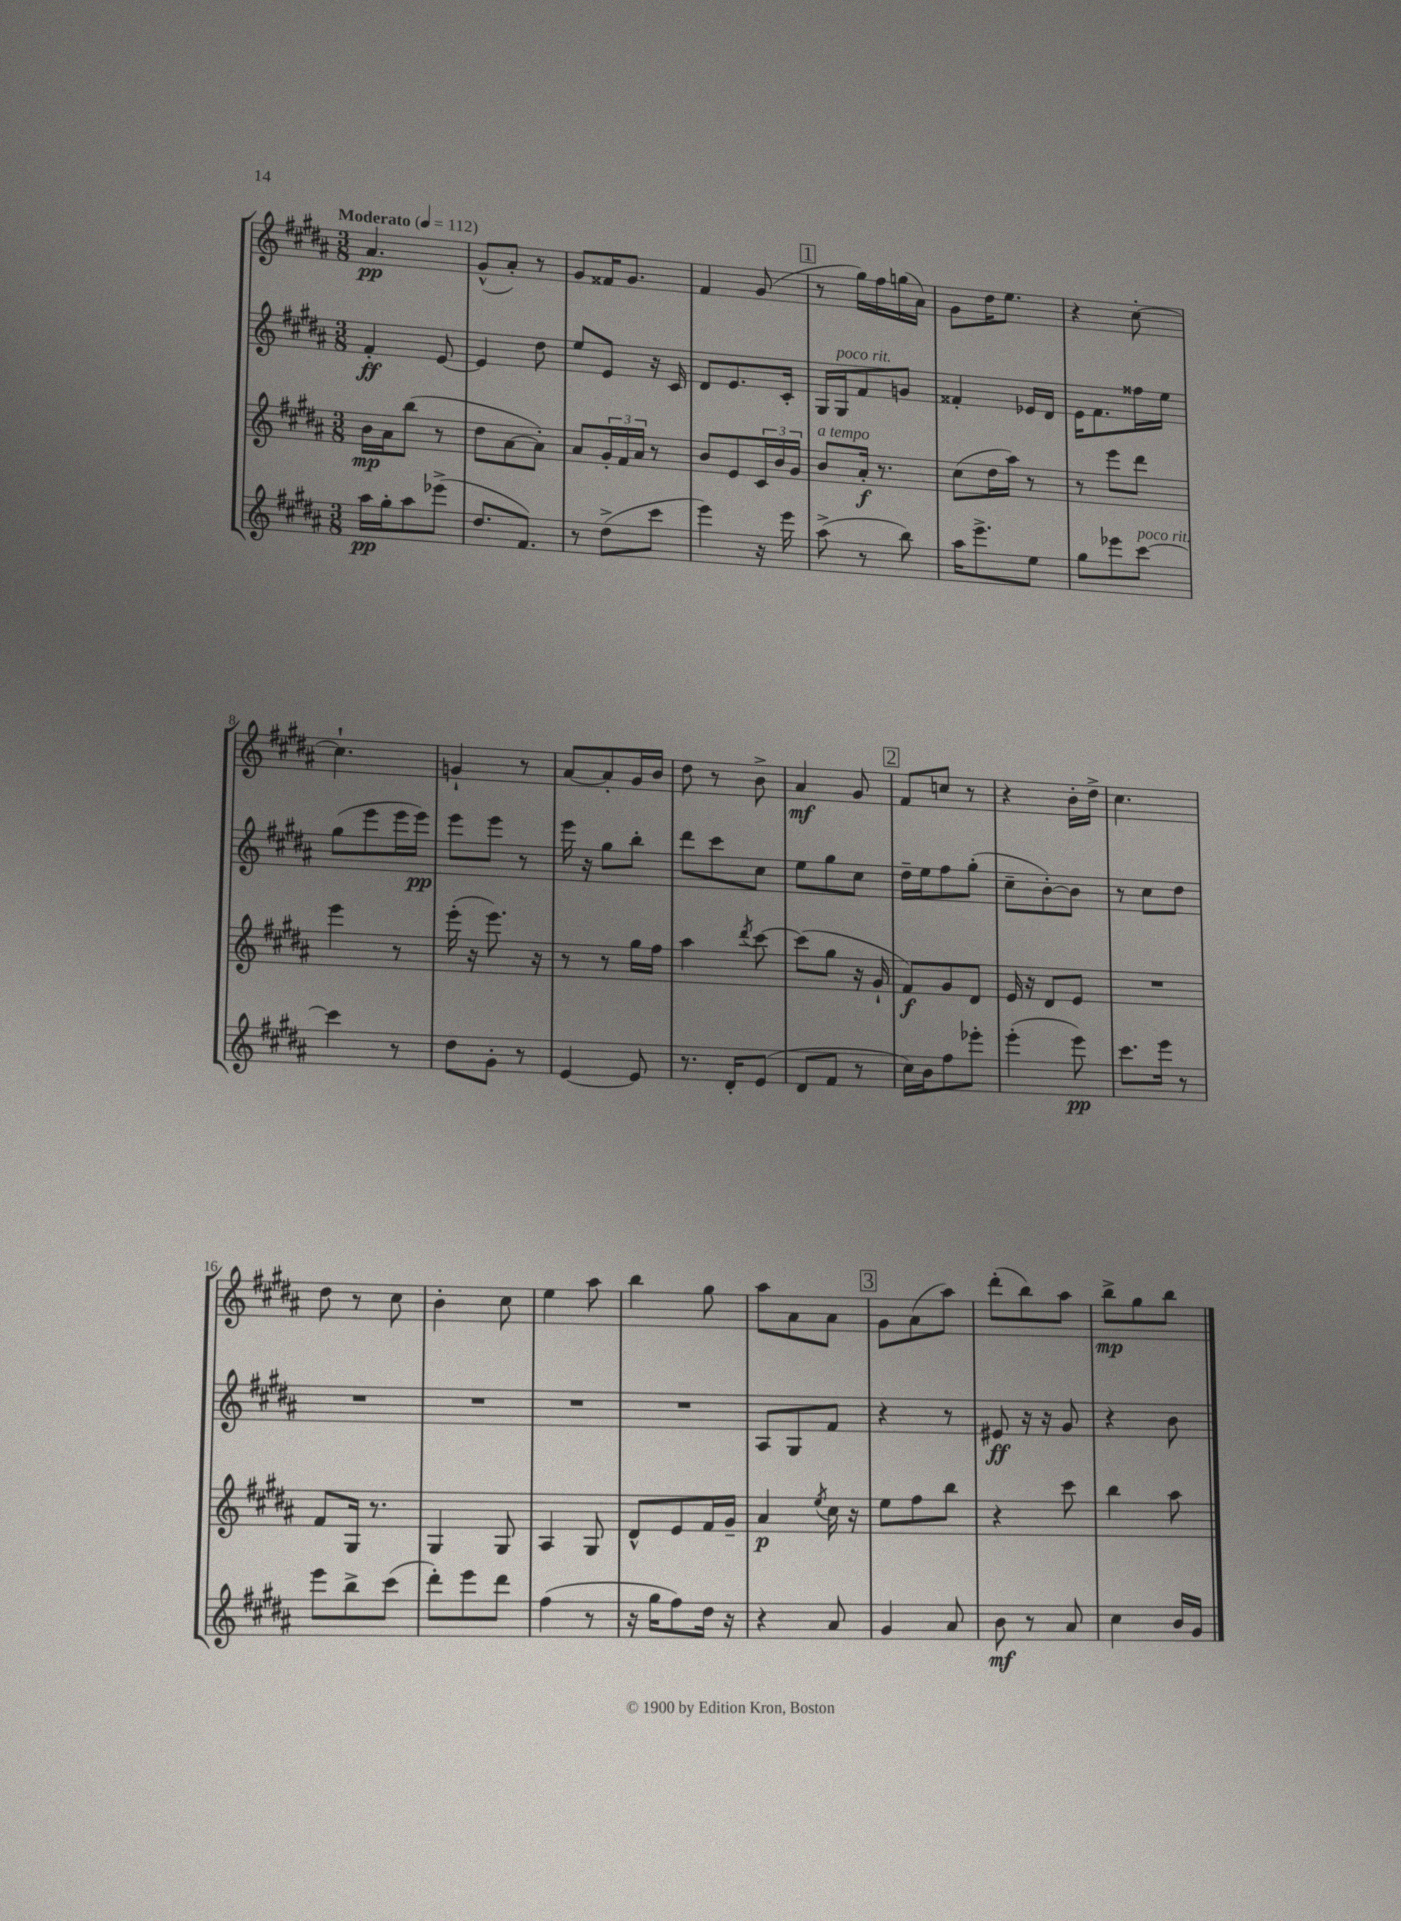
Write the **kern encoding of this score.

**kern	**dynam	**kern	**dynam	**kern	**dynam	**kern	**dynam
*part4	*part4	*part3	*part3	*part2	*part2	*part1	*part1
*staff4	*staff4	*staff3	*staff3	*staff2	*staff2	*staff1	*staff1
*clefG2	*	*clefG2	*	*clefG2	*	*clefG2	*
*k[f#c#g#d#a#]	*	*k[f#c#g#d#a#]	*	*k[f#c#g#d#a#]	*	*k[f#c#g#d#a#]	*
*M3/8	*	*M3/8	*	*M3/8	*	*M3/8	*
*MM112	*	*MM112	*	*MM112	*	*MM112	*
=1	=1	=1	=1	=1	=1	=1	=1
!	!	!	!	!	!	!LO:TX:a:B:t=Moderato	!
16aa#\LL	pp	16b\LL	mp	4f#'/	ff	4.a#/	pp
16gg#'\J	.	16a#\J	.	.	.	.	.
8aa#\	.	(8bb\J	.	.	.	.	.
(8eee-X^\J	.	8r	.	[8e/	.	.	.
=2	=2	=2	=2	=2	=2	=2	=2
8.dd#/L	.	8dd#\L	.	4e/]	.	(8g#^^/L	.
.	.	[8a#\	.	.	.	8a#'/J)	.
8.f#/J)	.	.	.	.	.	.	.
.	.	8a#'\J])	.	8dd#\	.	8r	.
=3	=3	=3	=3	=3	=3	=3	=3
8r	.	8a#/L	.	8ee/L	.	8g#/L	.
(8dd#^\L	.	24g#'/L	.	8e/J	.	16f##X/K	.
.	.	24f#/	.	.	.	.	.
.	.	.	.	.	.	8.g#/J	.
.	.	24a#/JJ	.	.	.	.	.
8ccc#\J	.	8r	.	16r	.	.	.
.	.	.	.	16c#/	.	.	.
=4	=4	=4	=4	=4	=4	=4	=4
4eee\)	.	8b/L	.	8d#/L	.	4f#/	.
.	.	8e/	.	8.e/	.	.	.
16r	.	24c#/L	.	.	.	(8g#/	.
.	.	24b/	.	.	.	.	.
16eee\	.	.	.	16c#'/Jk	.	.	.
.	.	24g#/JJ	.	.	.	.	.
!!LO:REH:place=s1:t=1
=5	=5	=5	=5	=5	=5	=5	=5
!	!	!LO:TX:a:i:t=a tempo	!	!	!	!	!
(8aa#^\	.	8b/L	.	16G#/LL	.	8r	.
!	!	!	!	!LO:TX:a:i:t=poco rit.	!	!	!
.	.	.	.	16G#/J	.	.	.
8r	.	16a#'/Jk	f	8f#/	.	16gg#\LL)	.
.	.	8.r	.	.	.	16ff#\	.
8bb\)	.	.	.	8gn/J	.	(16ggn\	.
.	.	.	.	.	.	16a#\JJ)	.
=6	=6	=6	=6	=6	=6	=6	=6
16aa#\KL	.	(8cc#\L	.	4f##X'/	.	8g#\L	.
8.eee^\	.	.	.	.	.	.	.
.	.	16dd#\L	.	.	.	16dd#\K	.
.	.	16aa#\JJ)	.	.	.	8.ee\J	.
8ee\J	.	8r	.	16e-X/LL	.	.	.
.	.	.	.	16d#/JJ	.	.	.
=7	=7	=7	=7	=7	=7	=7	=7
8gg#\L	.	8r	.	16e\KL	.	4r	.
.	.	.	.	8.f#\	.	.	.
8eee-X\	.	8eee\L	.	.	.	.	.
!LO:TX:a:i:t=poco rit.	!	!	!	!	!	!	!
[8ccc#\J	.	8ddd#\J	.	16ff##X\L	.	[8cc#'\	.
.	.	.	.	16ee\JJ	.	.	.
!!LO:LB:g=z
=8	=8	=8	=8	=8	=8	=8	=8
4ccc#\]	.	4eee\	.	(8gg#\L	.	4.cc#`\]	.
.	.	.	.	8eee\	.	.	.
8r	.	8r	.	16eee\L	.	.	.
.	.	.	.	16eee\JJ)	pp	.	.
=9	=9	=9	=9	=9	=9	=9	=9
8dd#\L	.	(16eee'\	.	8eee\L	.	4gn`/	.
.	.	16r	.	.	.	.	.
8g#'\J	.	8.eee\)	.	8eee\J	.	.	.
8r	.	.	.	8r	.	8r	.
.	.	16r	.	.	.	.	.
=10	=10	=10	=10	=10	=10	=10	=10
[4e/	.	8r	.	16eee\	.	[8a#/L	.
.	.	.	.	16r	.	.	.
.	.	8r	.	8gg#\L	.	8a#'/]	.
8e/]	.	16gg#\LL	.	8bb'\J	.	16g#/L	.
.	.	16ff#\JJ	.	.	.	16b/JJ	.
=11	=11	=11	=11	=11	=11	=11	=11
8.r	.	4aa#\	.	8ddd#\L	.	8dd#\	.
.	.	.	.	8ccc#\	.	8r	.
16d#'/KL	.	.	.	.	.	.	.
.	.	8qddd#/	.	.	.	.	.
(8e/J	.	[8ccc#\	.	8cc#\J	.	8b^\	.
=12	=12	=12	=12	=12	=12	=12	=12
8d#/L	.	(8ccc#\L]	.	8ee\L	.	4a#/	mf
8f#/J	.	8gg#\J	.	8gg#\	.	.	.
8r	.	16r	.	8cc#\J	.	8g#/	.
.	.	16g#`/	.	.	.	.	.
!!LO:REH:place=s1:t=2
=13	=13	=13	=13	=13	=13	=13	=13
16cc#\LL)	.	8f#/L)	f	16dd#~\LL	.	8f#/L	.
16b\J	.	.	.	16ee\J	.	.	.
8ff#\	.	8g#/	.	8ff#\	.	8ccn/J	.
8eee-X'\J	.	8d#/J	.	(8gg#'\J	.	8r	.
=14	=14	=14	=14	=14	=14	=14	=14
(4eee'\	.	16e/	.	8cc#~\L	.	4r	.
.	.	16r	.	.	.	.	.
.	.	8d#/L	.	[8b'\)	.	.	.
8eee\)	pp	8e/J	.	8b\J]	.	16b'\LL	.
.	.	.	.	.	.	16dd#^\JJ	.
=15	=15	=15	=15	=15	=15	=15	=15
8.ccc#\L	.	4.r	.	8r	.	4.cc#\	.
.	.	.	.	8cc#\L	.	.	.
16eee\Jk	.	.	.	.	.	.	.
8r	.	.	.	8dd#\J	.	.	.
!!LO:LB:g=z
=16	=16	=16	=16	=16	=16	=16	=16
8eee\L	.	8f#/L	.	4.r	.	8dd#\	.
8bb^\	.	16G#/Jk	.	.	.	8r	.
.	.	8.r	.	.	.	.	.
(8ccc#\J	.	.	.	.	.	8cc#\	.
=17	=17	=17	=17	=17	=17	=17	=17
8ddd#'\L)	.	4G#/	.	4.r	.	4b'\	.
8eee\	.	.	.	.	.	.	.
8ddd#\J	.	8G#/	.	.	.	8cc#\	.
=18	=18	=18	=18	=18	=18	=18	=18
(4ff#\	.	4A#/	.	4.r	.	4ee\	.
8r	.	8G#/	.	.	.	8aa#\	.
=19	=19	=19	=19	=19	=19	=19	=19
16r	.	8d#^^/L	.	4.r	.	4bb\	.
16gg#\KL	.	.	.	.	.	.	.
8ff#\)	.	8e/	.	.	.	.	.
16dd#\Jk	.	16f#/L	.	.	.	8gg#\	.
16r	.	16g#~/JJ	.	.	.	.	.
=20	=20	=20	=20	=20	=20	=20	=20
4r	.	4a#/	p	8A#/L	.	8aa#\L	.
.	.	.	.	8G#/	.	8a#\	.
.	.	8qee/	.	.	.	.	.
8a#/	.	16cc#\	.	8f#/J	.	8a#\J	.
.	.	16r	.	.	.	.	.
!!LO:REH:place=s1:t=3
=21	=21	=21	=21	=21	=21	=21	=21
4g#/	.	8ee\L	.	4r	.	8g#\L	.
.	.	8ff#\	.	.	.	(8a#\	.
8a#/	.	8bb\J	.	8r	.	8aa#\J)	.
=22	=22	=22	=22	=22	=22	=22	=22
8b\	mf	4r	.	8e#X/	ff	(8ddd#'\L	.
8r	.	.	.	16r	.	8bb\)	.
.	.	.	.	16r	.	.	.
8a#/	.	8ccc#\	.	8g#/	.	8aa#\J	.
=23	=23	=23	=23	=23	=23	=23	=23
4cc#\	.	4bb\	.	4r	.	8bb^\L	mp
.	.	.	.	.	.	8gg#\	.
16b/LL	.	8aa#\	.	8b\	.	8bb\J	.
16g#/JJ	.	.	.	.	.	.	.
==	==	==	==	==	==	==	==
*-	*-	*-	*-	*-	*-	*-	*-
